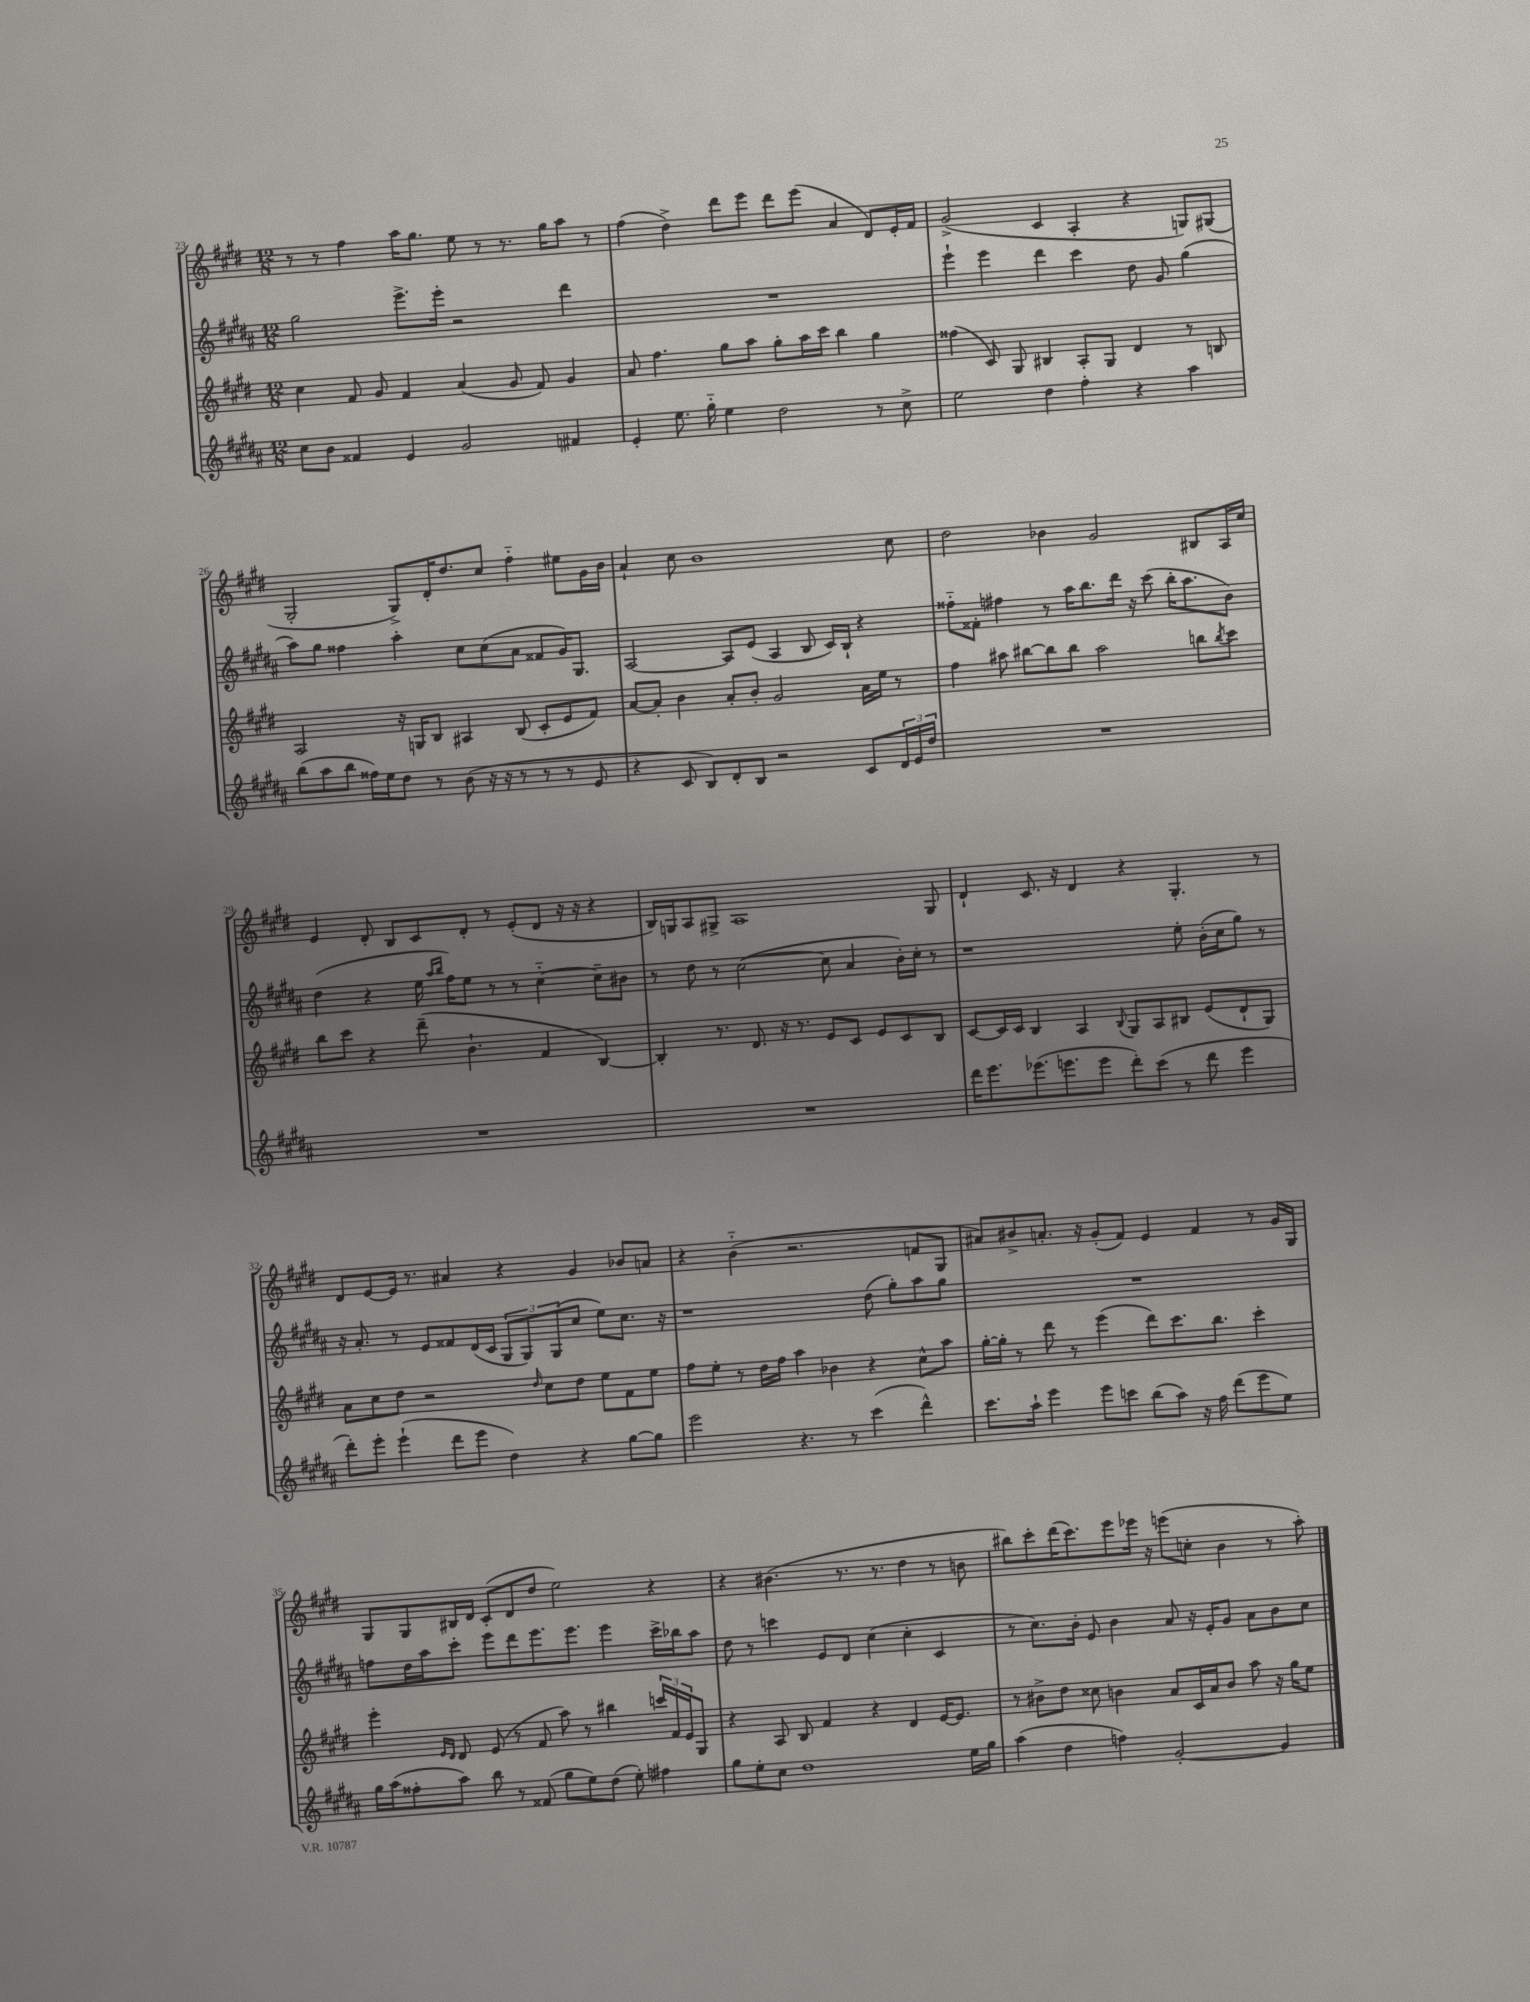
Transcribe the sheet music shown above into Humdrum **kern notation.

**kern	**kern	**kern	**kern
*staff4	*staff3	*staff2	*staff1
*clefG2	*clefG2	*clefG2	*clefG2
*k[f#c#g#d#a#]	*k[f#c#g#d#]	*k[f#c#g#d#a#]	*k[f#c#g#d#]
*M12/8	*M12/8	*M12/8	*M12/8
8cc#\L	4cc#\	2gg#\	8r
8b\J	.	.	8r
4f##/	8f#/	.	4ff#\
.	8g#/	.	.
4e/	4f#/	8.eee^\L	16aa\LK
.	.	.	8.gg#\J
.	.	16eee'\Jk	.
2g#/	(4a/	2r	8ee\
.	.	.	8r
.	8g#/	.	8.r
.	8f#/)	.	.
.	.	.	16gg#\LK
4f#/	4g#/	4ddd#\	8aa\J
.	.	.	8r
=	=	=	=
4e'/	8a/	1.r	(4ff#\
.	4.ff#\	.	.
8.ee\	.	.	4dd#^\)
16gg#'~\	.	.	.
4ee\	8gg#\L	.	8ddd#\L
.	8aa\J	.	8eee\J
2dd#\	8gg#'\L	.	8ddd#\L
.	16aa\L	.	(8eee\J
.	16ccc#\JJ	.	.
.	4bb\	.	4a/
8r	4gg#\	.	8d#/L)
8cc#^\	.	.	16e'/L
.	.	.	16f#/JJ
=	=	=	=
2ee\	(4ff##\	4eee`\	(2g#^/
.	8c#/)	4eee\	.
.	8G#/	.	.
4dd#\	4B#/	4ddd#\	4c#/
4ff#'\	8A'/L	4ccc#\	4A'/
.	8G#/J	.	.
4r	4d#/	8dd#\	4r
.	.	8g#/	.
4aa#\	8r	(4gg#\	8G/L)
.	8B/	.	(8G#/J
=	=	=	=
(8bb\L	2A/	8aa#\L)	2G#'/
8aa#\	.	8gg#\J	.
8bb\J	.	4ff##\	.
16ff##\LL)	.	.	.
16ee\J	.	.	.
8dd#\J	16r	4aa#'\	8G#^/L)
.	16G/LK	.	.
8r	8B/J	.	16d#'/K
.	.	.	8.dd#/
(8b\	4A#/	8cc#\L	.
16r	.	(8cc#\	8cc#/J
16r	.	.	.
8r	(8B/	8a#\J	4ff#'~\
8r	8c#'/L	8f##/L	.
8r	8e/	16g#/K)	8ee#\L
.	.	8.G#/J	.
8e/	8f#/J)	.	16g#\L
.	.	.	16b\JJ
=	=	=	=
4r	[8a/L	[2A#/	4a`/
.	8a'/]J	.	.
8c#/	4b\	.	8cc#\
8B/L)	.	.	1b
8d#'/	8a'/L	8A#/]L	.
8B/J	8b'/J	(8e/J	.
2r	2g#/	4A#/	.
.	.	8B/	.
.	.	16c#/LL)	.
.	.	16B`/JJ	.
8c#/L	16a\LL	4r	.
.	16ee\JJ	.	.
24d#/L	8r	.	8cc#\
24e/	.	.	.
24dd#/JJ	.	.	.
=	=	=	=
1.r	4ff#\	8ff##'~\L	2dd#\
.	.	8f##'\J	.
.	8aa#\	4ff#\	.
.	[8bb#\L	.	.
.	8bb#\]	8r	4b-\
.	8bb#\J	16aa#\LK	.
.	.	8.bb\	.
.	2aa#\	.	2g#/
.	.	16ddd#\Jk	.
.	.	16r	.
.	.	(8ccc#\	.
.	.	16bb'\LK	.
.	.	8.aa#\	.
.	8bb\L	.	8B#/L
.	8qbb/	.	.
.	8ccc#\J	8b\J)	16A/L
.	.	.	16cc#/JJ
=	=	=	=
1.r	8bb\L	(4dd#\	4e/
.	8ccc#\J	.	.
.	4r	4r	8d#'/
.	.	.	8B/L
.	(8ddd#~\	16ee\	8c#/
.	.	16qqaa#/LL	.
.	.	16qqbb/JJ	.
.	.	16ff#\LK)	.
.	4.b`\	8ee\J	8d#'/J
.	.	8r	8r
.	.	8r	(8e'/L
.	4f#/	[4cc#'~\	8d#/J
.	.	.	16r
.	.	.	16r
.	[4B/)	8cc#~\]L	4r
.	.	8b#\J	.
=	=	=	=
1.r	4B'/]	8r	16B/LL)
.	.	.	16G/J
.	.	8dd#\	8A/
.	8.r	8r	8G#^/J
.	.	([2cc#\	1A
.	8.d#/	.	.
.	16r	.	.
.	8.r	.	.
.	8e/L	8cc#\]	.
.	8c#/J	4a#/	.
.	8e/L	.	.
.	8c#/	16b'\LL)	.
.	.	16cc#'\JJ	.
.	8B/J	8r	8G#/
=	=	=	=
16ddd#\LK	[8c#/L	1r	4d#`/
8.eee\	.	.	.
.	16c#/]L	.	.
.	16c#/JJ	.	.
(8.eee-\	4B/	.	8.c#/
8.eee\	.	.	16r
.	4A/	.	4d#/
8eee\J	.	.	.
.	8qqB/	.	.
8ddd#'\L)	8G#/L	.	4r
(8ccc#\J	8A/	.	.
8r	8B#/J	8ee'\	4.G#'/
8ddd#\	(8e/L	(16b'\LL	.
.	.	16cc#\J	.
4eee\	8d#`/	8gg#\J)	.
.	8G#/J)	8r	8r
=	=	=	=
8ddd#'\L)	8a\L	16r	8d#/L
.	.	8.a#'/	.
8eee'\J	8cc#\	.	[8e/
(4eee`\	8dd#\J	8r	16e/]Jk
.	.	.	8.r
.	2r	8e/L	.
8ddd#\L	.	8f##/	4a#/
8eee\J	.	(16d#/L	.
.	.	16c#/JJ	.
4dd#\)	.	12G#/L	4r
.	.	12G#/)	.
.	16qqdd#/	.	.
.	8cc#\L	.	.
.	.	(12G#/	.
4r	8dd#\J	8cc#/J	4g#/
.	8ee\L	8ee\L)	.
[8gg#\L	8f#\	8.cc#\J	8b-/L
8gg#\]J	8ee\J	.	8a/J
.	.	16r	.
=	=	=	=
2eee\	8ff#\L	1r	4r
.	8ee'\J	.	.
.	8r	.	(4b'~\
.	16dd#\LL	.	.
.	16ff#\JJ	.	.
4.r	4aa\	.	2.r
.	4b-\	.	.
8r	.	.	.
(4ccc#\	4r	(8dd#\	.
.	.	8gg#'\L)	.
4ddd#^^\)	8cc#^^\L	8aa#\	8f/L
.	8aa\J	8gg#\J	8G#/J
=	=	=	=
8.ccc#\L	[16gg#'\LL	1.r	8a#/L)
.	16gg#'\]JJ	.	.
.	8r	.	8b#^/
16aa#`\Jk	.	.	.
4eee\	8ddd#\	.	8.a'/J
.	8r	.	.
.	.	.	16r
8eee\L	(4eee\	.	(8g#'/L
8ccc\J	.	.	8f#/J)
(8bb\L	8ddd#\L)	.	4e/
8aa#\J)	8.ccc#\	.	.
16r	.	.	4f#/
16ff#\	8.bb\J	.	.
(8ddd#\L	.	.	.
8eee\	4ccc#'\	.	8r
8ee\J)	.	.	16g#/LL
.	.	.	16G#/JJ
=	=	=	=
16gg#\LL	4eee'\	8ff\L	8G#/L
(16aa#\J	.	.	.
8ff##'\	.	16dd#\L	8G#/
.	.	16aa#\J	.
.	16qqe/LL	.	.
.	16qqd#/JJ	.	.
8aa#\J)	8d#/	8ccc#'\J	16B#/L
.	.	.	16d#/JJ
8bb\	(8e/	8eee\L	(8c#'/L
8r	8r	8ddd#\	8d#/
(8f##/	8f#/	8.eee\	8dd#/J
8gg#\L	8aa\)	.	2ee\)
.	.	8.eee\J	.
8ee\)	8r	.	.
(8dd#\J	4bb#\	4eee\	.
8ee'\)	.	.	.
4ff#\	24ccc/LL	16ccc#^\LL	4r
.	24f#/	.	.
.	.	16bb-\J	.
.	24e/J	.	.
.	8G#/J	8aa#\J	.
=	=	=	=
8gg#\L	4r	8dd#\	4r
8ee'\	.	8r	.
8cc#\J	8A/	4ccc\	(4.b#\
1dd#	8B/	.	.
.	4f#/	8e/L	.
.	.	8d#/J	8.r
.	4r	(4cc#\	.
.	.	.	8.r
.	4d#/	4cc#'\	4dd#\
.	[16e/LK	4c#/	8r
.	8.e/]J	.	.
16ee\LL	.	.	8b\
16gg#\JJ	.	.	.
=	=	=	=
(4aa#\	8r	8r	8bb#\L)
.	8b#^\L	8.cc#\L)	8ccc#'\
4dd#\	8dd#\J	.	(16ddd#\K
.	.	16b'\Jk	8.ccc#\)
.	8cc##\	8e/	.
4ff\)	4b\	4b\	8eee\
.	.	.	16eee-\Jk
.	.	.	16r
[2g#'/	8a/L	8a#/	(8eee\L
.	16c#/L	16r	8cc'\J
.	16a/J	16e'/LK	.
.	8b/J	8g#/J	4b\
.	8aa\	8a#\L	.
4g#/]	16r	8b\	8r
.	16gg#\LK	.	.
.	8ee\J	8cc#\J	8aa'\)
==	==	==	==
*-	*-	*-	*-
